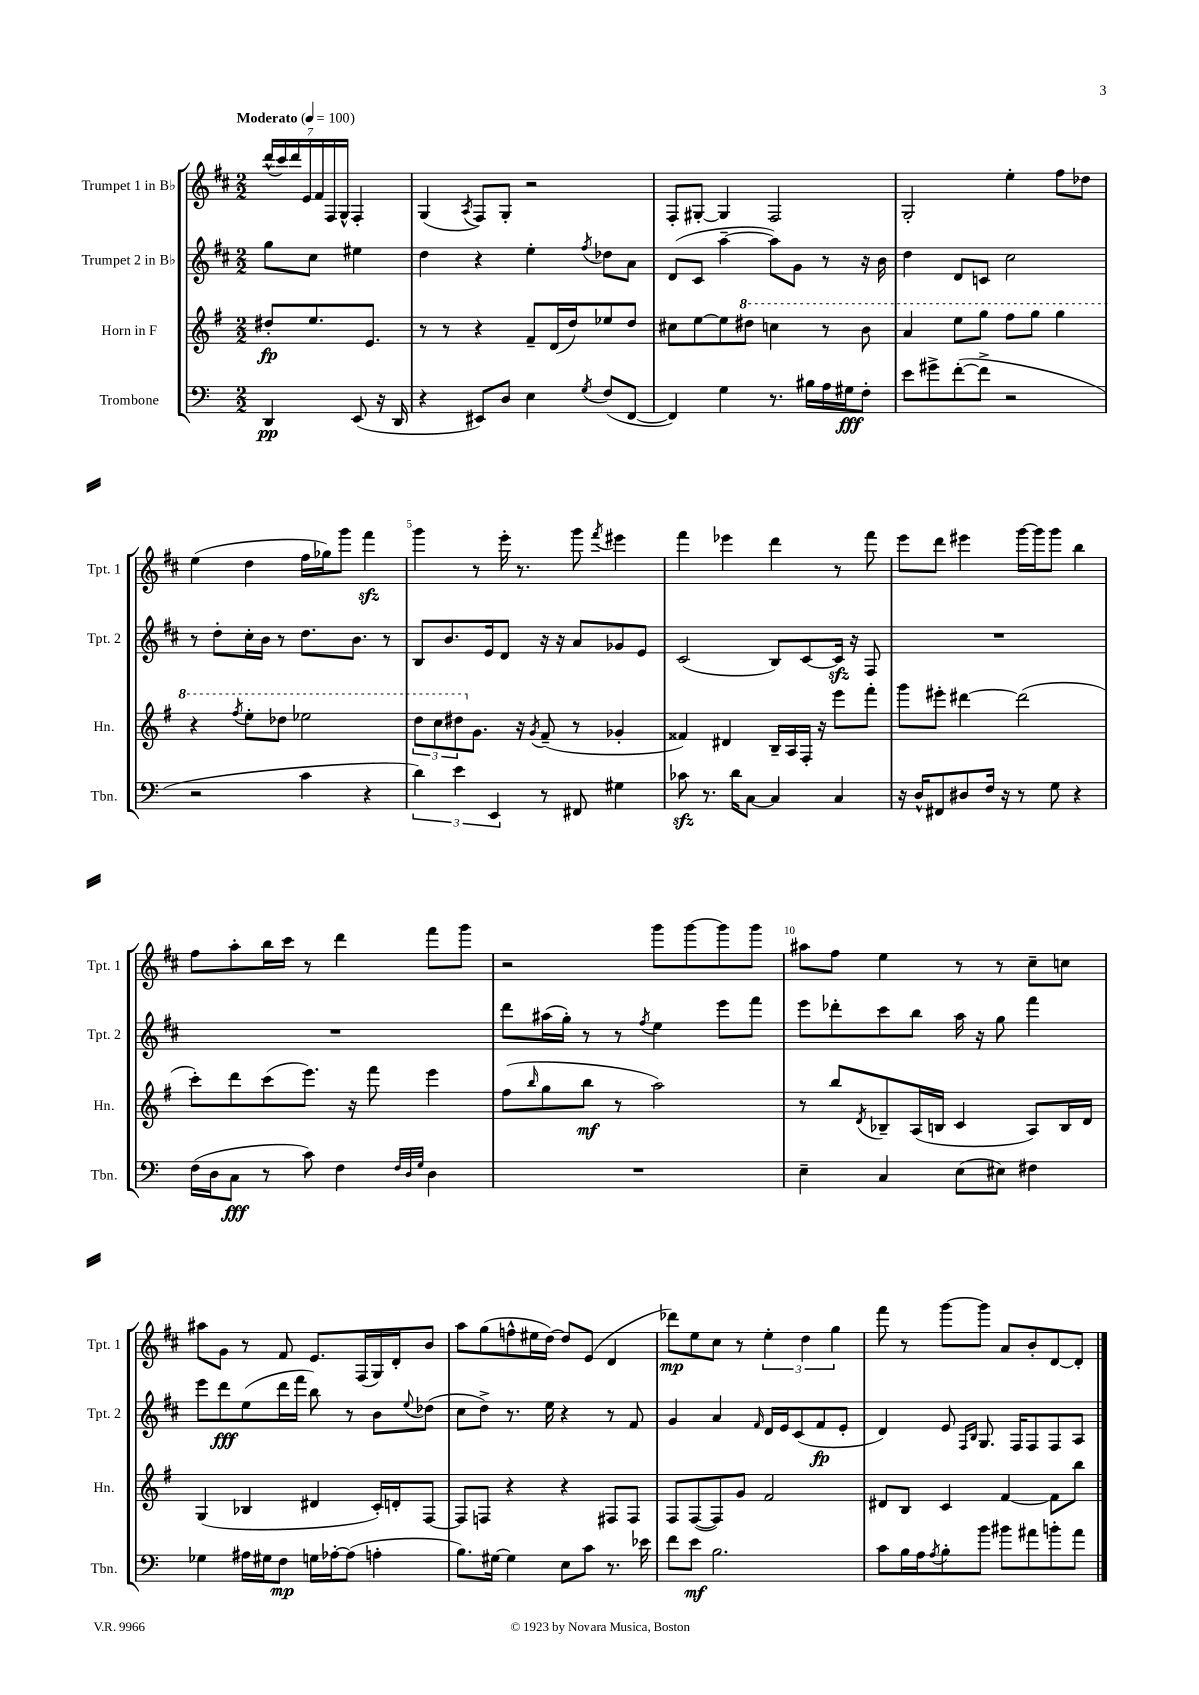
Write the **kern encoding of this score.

**kern	**kern	**kern	**kern
*staff4	*staff3	*staff2	*staff1
*clefF4	*clefG2	*clefG2	*clefG2
*k[]	*k[f#]	*k[f#c#]	*k[f#c#]
*M2/2	*M2/2	*M2/2	*M2/2
*MM100	*MM100	*MM100	*MM100
4DD/	8dd#'/L	8gg\L	(28ddd^^/LL
.	.	.	28ccc#/)
.	.	.	28ddd/
.	.	.	28e/
.	8.ee/	8cc#\J	.
.	.	.	28f#/
.	.	.	28F#/
.	.	.	28G^^/JJ
(8EE/	.	4ee#\	4F#'/
.	8.e/J	.	.
16r	.	.	.
16DD/	.	.	.
=	=	=	=
4r	8r	4dd\	(4G/
.	8r	.	.
.	.	.	8qA/
8EE#/L)	4r	4r	8F#/L)
8D/J	.	.	8G'/J
4E\	8f#~/L	4ee'\	2r
.	(16d/L	.	.
.	16dd/J)	.	.
8qG/	.	8qff#/	.
(8F/L	8ee-/	8dd-\L	.
[8FF/J	8dd/J	8a\J	.
=	=	=	=
4FF/])	8cc#\L	(8d/L	8F#'/L
.	[8ee\	8c#/J	[8G#'/J
4G\	8ee\]	[4aa~\	4G#/]
.	8ddd#\J	.	.
8.r	4ccc\	8aa\]L)	2F#/
.	.	8g\J	.
16B#\LL	.	.	.
16A\	8r	8r	.
16G#\J	.	.	.
8F'\J	8bb\	16r	.
.	.	16b\	.
=	=	=	=
8e\L	4aa/	4dd\	2G'/
8g#^\	.	.	.
([8f'\	8eee\L	8d/L	.
8f^\]J	8ggg\J	8c/J	.
2r	8fff#\L	2cc#\	4ee'\
.	8ggg\J	.	.
.	4ggg\	.	8ff#\L
.	.	.	8dd-\J
=	=	=	=
2r	4r	8r	(4ee\
.	.	8dd'\L	.
.	8qfff#/	.	.
.	8eee'\L	16cc#'\L	4dd\
.	.	16b\JJ	.
.	8ddd-\J	8r	.
4c\	2eee-\	8.dd\L	16ff#\LL
.	.	.	16gg-\J)
.	.	.	8ggg\J
.	.	8.b\J	.
4r	.	.	4fff#\
.	.	8r	.
=	=	=	=
6d\)	12ddd\L	8B/L	4ggg\
.	12ccc\	.	.
.	.	8.b/	.
6e\	12ddd#\	.	.
.	8.g\J	.	8r
.	.	16e/k	.
6EE/	.	.	.
.	.	8d/J	16eee'\
.	16r	.	8.r
.	8qg/	.	.
8r	(8f#~/	16r	.
.	.	16r	.
8FF#/	8r	8a/L	8ggg\
.	.	.	8qfff#/
4G#\	4g-'/	8g-/	4eee#\
.	.	8e/J	.
=	=	=	=
8c-\	4f##/)	(2c#/	4fff#\
8.r	.	.	.
.	4d#/	.	4eee-\
16d\LK	.	.	.
[8C\J	.	.	.
4C/]	16B~/LL	8B/L)	4ddd\
.	16A/	.	.
.	16F#'/JJ	[8c#/	.
.	16r	.	.
4C/	8eee\L	16c#/]Jk	8r
.	.	16r	.
.	8fff#'\J	8F#/	8fff#\
=	=	=	=
16r	8ggg\L	1r	8eee\L
16D^^/LK	.	.	.
8FF#/	8eee#'\J	.	8ddd\J
8D#/	[4ddd#\	.	4eee#\
16F/Jk	.	.	.
16r	.	.	.
8r	(2ddd#\]	.	[16ggg\LL
.	.	.	16ggg\]J
8G\	.	.	8ggg\J
4r	.	.	4bb\
=	=	=	=
(16F\LL	8ccc'\L)	1r	8ff#\L
16D\J	.	.	.
8C\J	8ddd\	.	8aa'\
8r	(8ccc\	.	16bb\L
.	.	.	16ccc#\JJ
8c\)	8.eee\J)	.	8r
4F\	.	.	4ddd\
.	16r	.	.
.	8fff#\	.	.
32qqF/LLL	.	.	.
32qqD/	.	.	.
32qqG/JJJ	.	.	.
4D\	4eee\	.	8fff#\L
.	.	.	8ggg\J
=	=	=	=
1r	(8ff#\L	8ddd\L	2r
.	16qqbb/	.	.
.	8gg\	(16aa#\L	.
.	.	16gg'\JJ)	.
.	8bb\J	8r	.
.	8r	8r	.
.	.	8qff#/	.
.	2aa\)	4ee\	8ggg\L
.	.	.	[8ggg\
.	.	8eee\L	8ggg\]
.	.	8fff#\J	8ggg\J
=	=	=	=
4E~\	8r	8eee\L	8aa#\L
.	8bb/L	8ddd-'\	8ff#\J
.	8qd/	.	.
4C/	8B-~/	8ccc#\	4ee\
.	(16A/L	8bb\J	.
.	16B/JJ	.	.
(8E\L	4c/	16aa\	8r
.	.	16r	.
8E#\J)	.	8gg\	8r
4F#\	8A/L)	4fff#\	8cc#~\L
.	16B/L	.	8cc\J
.	16d/JJ	.	.
=	=	=	=
4G-\	(4G/	8eee\L	8aa#\L
.	.	8ddd\	8g\J
16A#\LL	4B-/	(8ee\	8r
16G#\J	.	.	.
8F\J	.	16ddd\L	8f#/
.	.	16fff#\JJ	.
16G\LL	4d#/	8bb\)	8.e/L
[16A-'\J	.	.	.
(8A-\]J	.	8r	.
.	.	.	(16F#/L
4A'\	16c'/LL)	8b\L	16G/)
.	16d'/J	.	16d'/J
.	.	8qqee/	.
.	[8F#/J	(8dd-\J	8b/J
=	=	=	=
8.B\L)	8F#/]L	8cc#\L	8aa\L
.	8F/J	8dd^\J)	(8gg\
[16G#\Jk	.	.	.
4G#\]	4r	8.r	8ff^^\
.	.	.	16ee#\L
.	.	16ee\	[16dd\JJ)
8E\L	4r	4r	8dd/]L
8c\J	.	.	(8e/J
8.r	8F#/L	8r	4d/
.	8F#/J	8f#/	.
16e-\	.	.	.
=	=	=	=
8f\L	8F#/L	4g/	8ddd-\L)
8e\J	([8F#/	.	8ee\
2.B\	8F#/])	4a/	8cc#\J
.	8g/J	.	8r
.	.	16qqf#/	.
.	2f#/	16d/LL	6ee'\
.	.	16e/J	.
.	.	(8c#/	.
.	.	.	6dd\
.	.	8f#/	.
.	.	.	6gg\
.	.	8e'/J	.
=	=	=	=
8c\L	8d#/L	4d/)	8fff#\
16B\L	8B/J	.	8r
16A\J	.	.	.
8qA/	.	.	.
8B'\	4c/	8e/	[8ggg\L
.	.	16qqF#/LL	.
.	.	16qqB/JJ	.
8b\J	.	8.G/	8ggg\]J
8b#\L	[4f#/	.	8a/L
.	.	16F#/LK	.
8a#\	.	8F#/	8b'/
8b'\	8f#\]L	8F#/	[8d/
8a#\J	8bb\J	8A/J	8d'/]J
==	==	==	==
*-	*-	*-	*-
